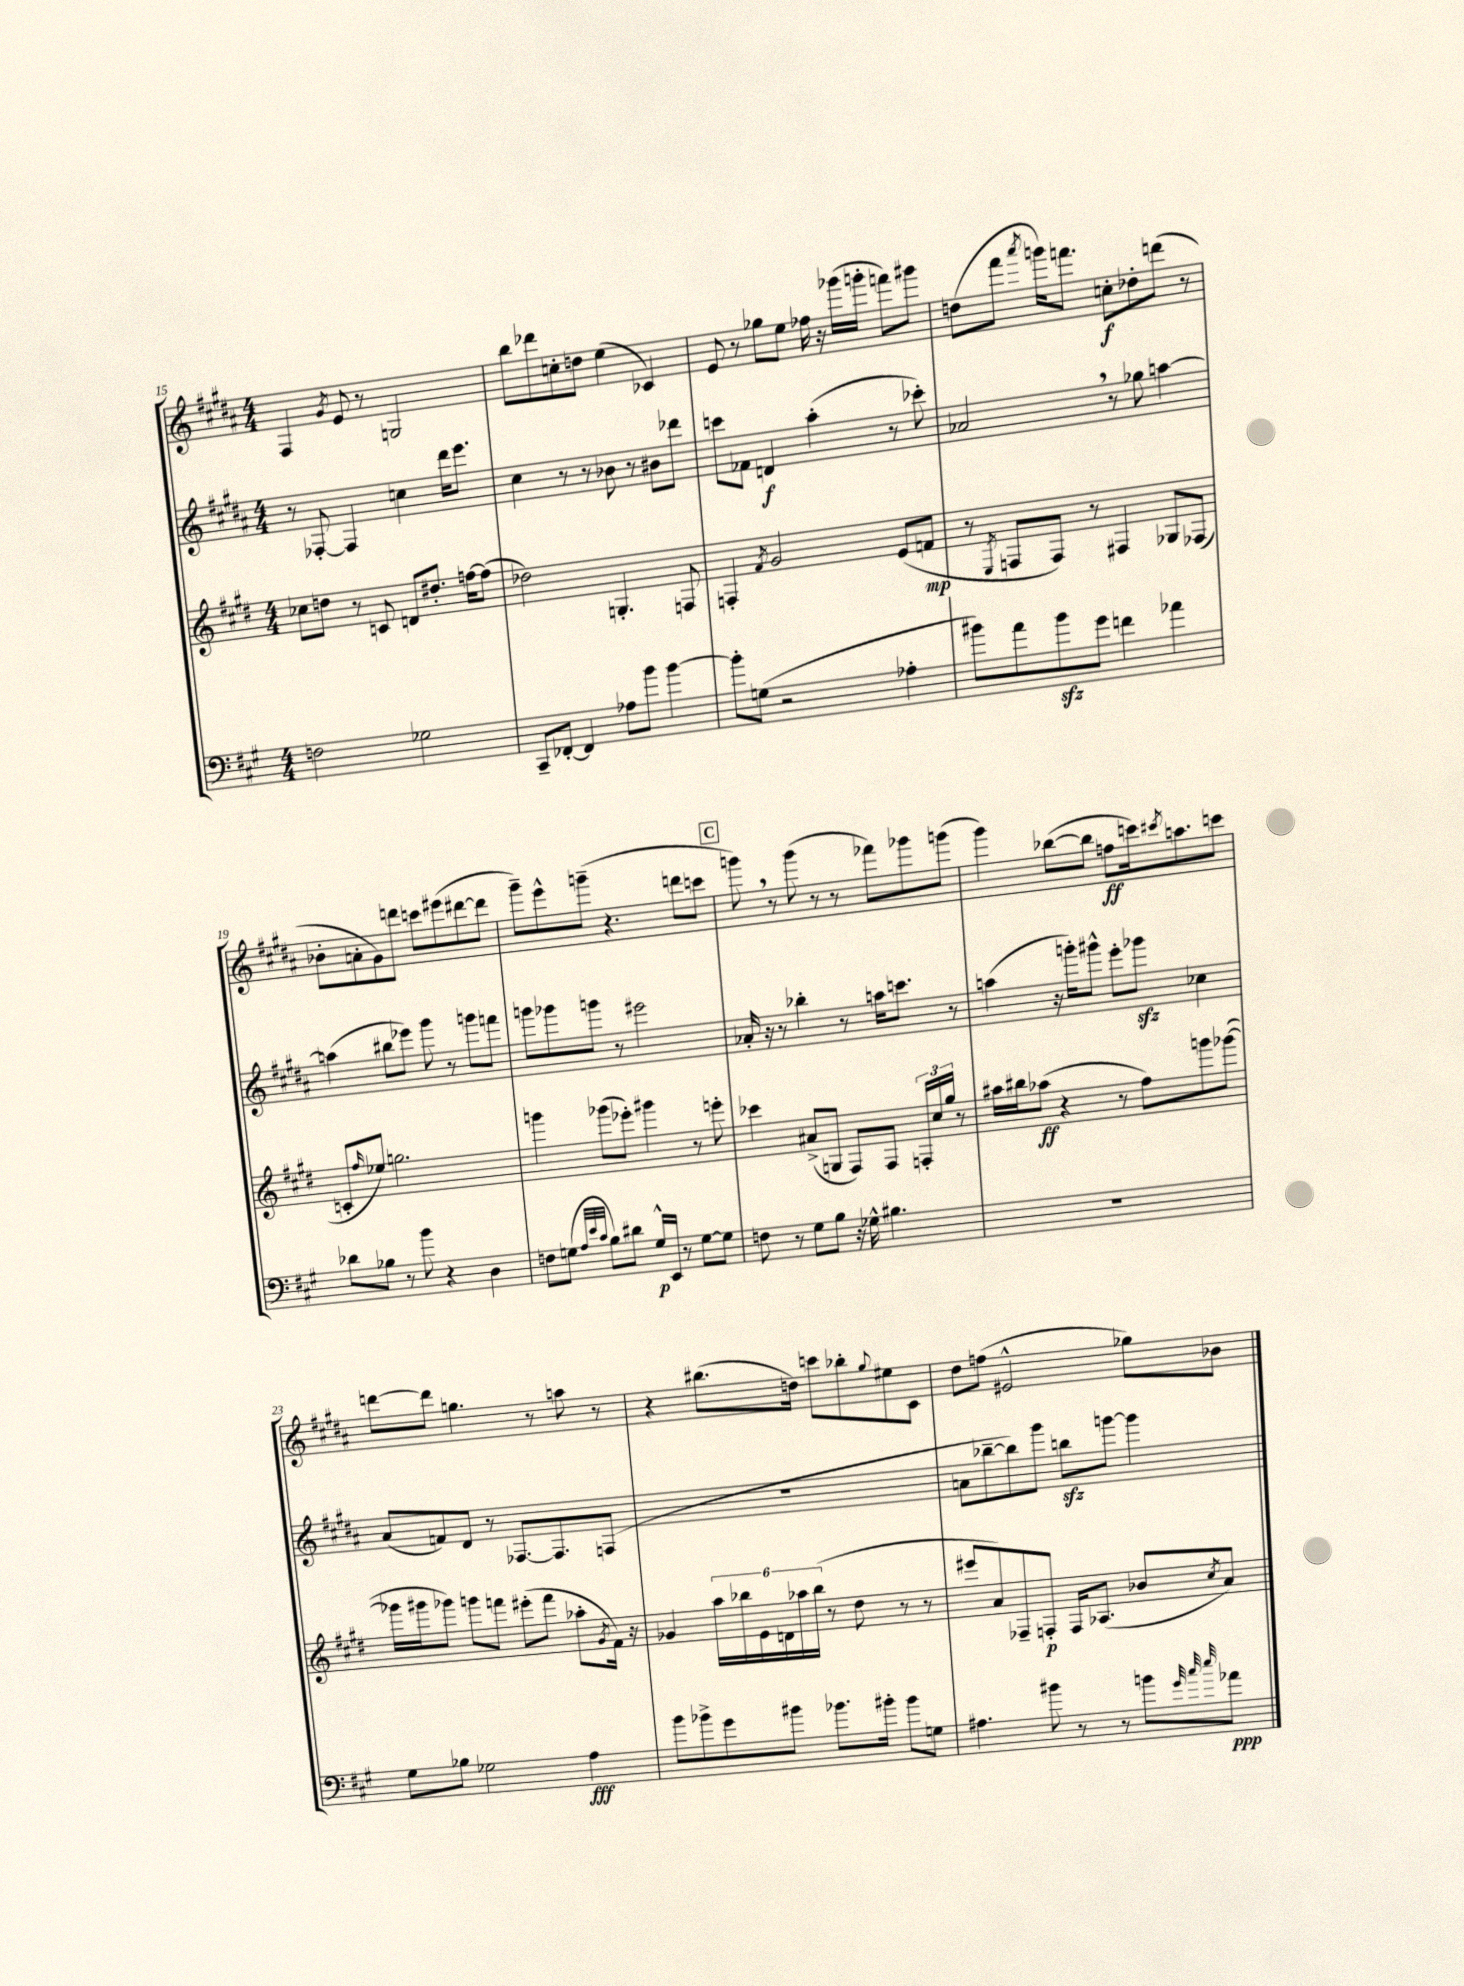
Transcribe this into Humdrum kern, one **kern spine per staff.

**kern	**kern	**kern	**kern
*staff4	*staff3	*staff2	*staff1
*clefF4	*clefG2	*clefG2	*clefG2
*k[f#c#g#]	*k[f#c#g#d#]	*k[f#c#g#d#a#]	*k[f#c#g#d#a#]
*M4/4	*M4/4	*M4/4	*M4/4
2F\	8cc-\L	8r	4F#/
.	8dd\J	[8F-'/	.
.	.	.	8qg#/
.	8r	4F-/]	8e/
.	8c/	.	8r
2G-\	8d/L	4cc\	2G/
.	8.dd#'/J	.	.
.	.	16ddd#\LK	.
.	[16ff\LK	8.eee\J	.
.	(8ff\]J	.	.
=	=	=	=
8CC#~/L	2dd-\)	4cc#\	8bb\L
[8FF-'/J	.	.	8ddd-\
4FF-/]	.	8r	8cc'\
.	.	8r	8dd\J
8A-\L	4.G'/	8b-\	(4ee\
8b\J	.	8r	.
[4b\	.	8b#\L	4c-/)
.	8F/	8ddd-\J	.
=	=	=	=
8b'\]L	4F'/	8ccc\L	8e/
(8G\J	.	8f-\J	8r
.	8qf#/	.	.
2r	2g#/	4d/	8gg-\L
.	.	.	8ee\J
.	.	(4aa#'\	16ff-\
.	.	.	16r
.	.	.	(16ggg-\LL
.	.	.	16ggg'\JJ
4A-'\	(8e/L	8r	8fff\L)
.	8f/J	8ccc-'\)	8ggg#\J
=	=	=	=
8b#\L)	8r	2a-/	(8dd\L
.	8qE/	.	.
8a\	8F/L	.	8fff#\J
.	.	.	8qaaa#/
8b#\	8F/J)	.	16ggg\LK)
.	.	.	8.fff\J
8g#\J	8r	.	.
4f\	4F#/	8r	8cc'\L
.	.	8gg-\	8dd-'\
4a-\	8G-/L	[4aa\	(8ddd\J
.	(8F-/J	.	8r
=	=	=	=
8d-\L	8c'/L	(4aa\]	8b-'\L
.	16qqff#/	.	.
8B-\J	8ee-/J)	.	8a'\
8r	2.gg\	8bb#\L	8g#\)
8b\	.	8eee-\J)	8ddd\J
4r	.	8ggg#\	8ccc\L
.	.	8r	(8eee#\
4D\	.	8ggg\L	[8ddd#\
.	.	8fff\J	8ddd#\]J
=	=	=	=
8F\L	4ggg\	8ggg\L	8ggg#~\L)
(8G\J	.	8ggg-\	8eee^^\
32qqA/LLL	.	.	.
32qqe/	.	.	.
32qqc#/JJJ	.	.	.
8B\L)	(8ggg-\L	8ggg\J	(8ggg~\J
8d#\J	8eee-'\J)	8r	4.r
16G^^/LL	4ggg#\	2eee#\	.
16EE/JJ	.	.	.
8r	.	.	.
[8G\L	8r	.	8ddd\L
8G\]J	8eee'\	.	8ccc\J
=	=	=	=
8F\	4ccc-\	16a-'/	8ggg\)
.	.	16r	.
8r	.	8r	8r
8G#\L	(8a#^/L	4bb-'\	(8ggg\
8B\J	8G/J	.	8r
16r	8F#/L)	8r	8r
16G-^^\	.	.	.
4.B#\	8F#/J	16aa\LK	8fff-\L)
.	.	8.ccc\J	.
.	24F'/LL	.	8ggg-\
.	24cc#/	.	.
.	24gg#/JJ	.	.
.	8r	8r	(8ggg\J
=	=	=	=
1r	16aa#\LL	(4aa\	4ggg#\)
.	16bb#\J	.	.
.	(8aa-\J	.	.
.	4r	16r	([8bb-\L
.	.	16ggg'\LK)	.
.	.	8ggg#^^\J	8bb-\]J
.	8r	8eee'\L	8ff\L
.	8ff#\L)	8ggg-\J	16ccc\k)
.	.	.	8qccc#/
.	.	.	8.aa\
.	8ggg\	4cc-\	.
.	([8ggg-\J	.	8ccc\J
=	=	=	=
8G#\L	16ggg-\]LL	(8a#/L	[8ddd\L
.	16ggg#\J	.	.
8B-\J	8ggg-\J)	8f/)	8ddd\]J
2G-\	8ggg\L	8d#/J	4.gg\
.	8fff\J	8r	.
.	(8eee#'\L	[8.F-/L	.
.	8fff\J	.	8r
.	.	8.F-/]	.
4A\	8aa-'\L	.	8aa\
.	8qg#/	.	.
.	16f#\Jk)	(8F/J	8r
.	16r	.	.
=	=	=	=
8b\L	4g-/	1r	4r
8b-^\	.	.	.
8g#\	24aa\LL	.	(8.bb#\L
.	24bb-\	.	.
.	24e\	.	.
8b#\J	24d\	.	.
.	24aa-\	.	.
.	.	.	16dd\Jk)
.	(24bb-\JJ	.	.
8.b-\L	8r	.	8ccc\L
.	8dd#\	.	8bb-'\
16b#'\Jk	.	.	.
.	.	.	8qqgg#/
8b#\L	8r	.	8ee#\
8G\J	8r	.	8c#\J
=	=	=	=
4.A#\	8eee#/L	8a\L	8dd#\L
.	8a/)	[8bb-~\	(8ff\J
.	8F-~/	8bb-\])	2e#^^/
8b#\	8F'/J	8ggg#\J	.
8r	16F/LK	8bb\L	.
.	(8.A-/J	.	.
8r	.	[8ggg\J	.
8b\L	8b-/L	4ggg\]	8gg-\L)
32qqg#/	.	.	.
32qqcc#/	.	.	.
32qqee/	8qcc#/	.	.
8a-\J	8a/J)	.	8b-\J
==	==	==	==
*-	*-	*-	*-
